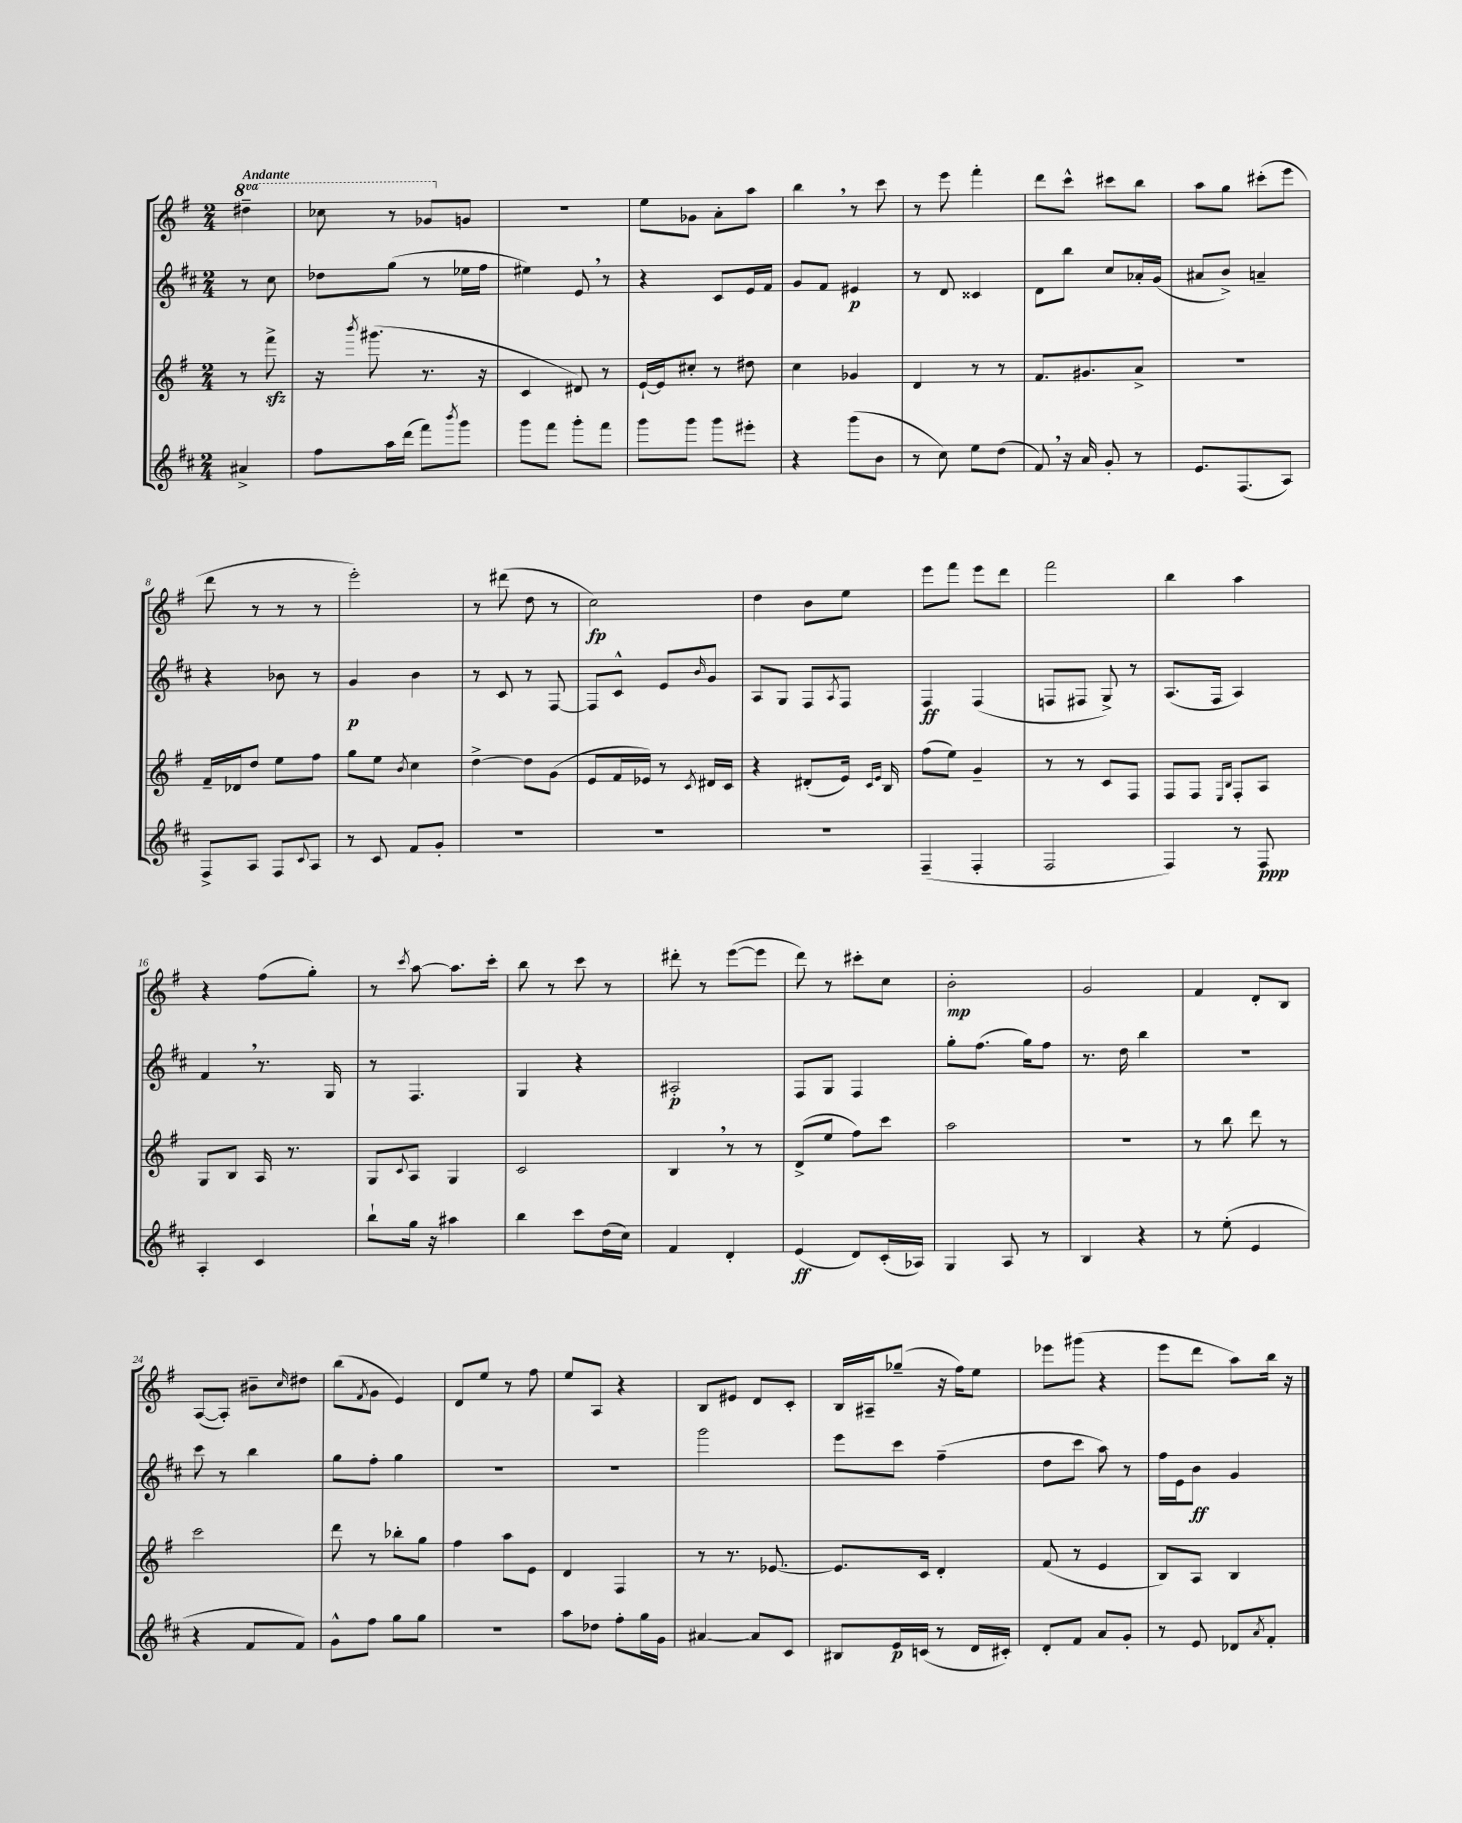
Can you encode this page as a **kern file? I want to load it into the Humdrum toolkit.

**kern	**dynam	**kern	**kern	**dynam	**kern	**dynam
*part4	*part4	*part3	*part2	*part2	*part1	*part1
*staff4	*staff4	*staff3	*staff2	*staff2	*staff1	*staff1
*clefG2	*	*clefG2	*clefG2	*	*clefG2	*
*k[f#c#]	*	*k[f#]	*k[f#c#]	*	*k[f#]	*
*M2/4	*	*M2/4	*M2/4	*	*M2/4	*
*	*	*	*	*	*8va	*
=	=	=	=	=	=	=
!	!	!	!	!	!LO:TX:a:B:t=Andante	!
4a#X^/	.	8r	8r	.	4ddd#X~\	.
.	.	8fff#zz^\	8cc#\	.	.	.
=1	=1	=1	=1	=1	=1	=1
8ff#\L	.	16r	8dd-X\L	.	8ccc-X\	.
.	.	8qbbb/	.	.	.	.
.	.	(8.ggg#X\	.	.	.	.
16aa\L	.	.	(8gg\J	.	8r	.
(16ddd\JJ	.	.	.	.	.	.
8fff#\L)	.	8.r	8r	.	8gg-X/L	.
8qbbb/	.	.	.	.	.	.
*	*	*	*	*	*X8va	*
8ggg\J	.	.	16ee-X\LL	.	8gn/J	.
.	.	16r	16ff#\JJ	.	.	.
=2	=2	=2	=2	=2	=2	=2
8ggg\L	.	4c/	4ee#X\)	.	2r	.
8fff#\J	.	.	.	.	.	.
8ggg'\L	.	8d#X/)	8e,/	.	.	.
8fff#\J	.	8r	8r	.	.	.
=3	=3	=3	=3	=3	=3	=3
8ggg\L	.	[16e`/LL	4r	.	8ee\L	.
.	.	16e/J]	.	.	.	.
8ggg\J	.	8cc#X'/J	.	.	8g-X\J	.
8ggg\L	.	8r	8c#/L	.	8a'\L	.
8eee#X'\J	.	8dd#X\	16e/L	.	8aa\J	.
.	.	.	16f#/JJ	.	.	.
=4	=4	=4	=4	=4	=4	=4
4r	.	4cc\	8g/L	.	4bb,\	.
.	.	.	8f#/J	.	.	.
(8ggg\L	.	4g-X/	4e#X/	p	8r	.
8b\J	.	.	.	.	8ccc\	.
=5	=5	=5	=5	=5	=5	=5
8r	.	4d/	8r	.	8r	.
8cc#\)	.	.	8d/	.	8eee\	.
8ee\L	.	8r	4c##X/	.	4fff#'\	.
(8dd\J	.	8r	.	.	.	.
=6	=6	=6	=6	=6	=6	=6
8f#,/)	.	8.f#/L	8d\L	.	8ddd\L	.
16r	.	.	8bb\J	.	8ccc^^\J	.
16a/	.	8.g#X/	.	.	.	.
8g'/	.	.	8cc#/L	.	8ccc#X\L	.
8r	.	8a^/J	16a-X'/L	.	8bb\J	.
.	.	.	(16g/JJ	.	.	.
=7	=7	=7	=7	=7	=7	=7
8.e/L	.	2r	8a#X/L	.	8aa\L	.
.	.	.	8b^/J)	.	8gg\J	.
(8.F#/	.	.	.	.	.	.
.	.	.	4an~/	.	(8ccc#X'\L	.
8A/J)	.	.	.	.	8eee\J	.
!!LO:LB:g=z
=8	=8	=8	=8	=8	=8	=8
8F#^/L	.	16f#~/LL	4r	.	8ddd\	.
.	.	16d-X/J	.	.	.	.
8A/J	.	8dd/J	.	.	8r	.
8F#/L	.	8ee\L	8b-X\	.	8r	.
8qqc#/	.	.	.	.	.	.
8A/J	.	8ff#\J	8r	.	8r	.
=9	=9	=9	=9	=9	=9	=9
8r	.	8gg\L	4g/	p	2eee'\)	.
8c#/	.	8ee\J	.	.	.	.
.	.	8qb/	.	.	.	.
8f#/L	.	4cc\	4b\	.	.	.
8g'/J	.	.	.	.	.	.
=10	=10	=10	=10	=10	=10	=10
2r	.	[4dd^\	8r	.	8r	.
.	.	.	8c#/	.	(8ddd#X\	.
.	.	8dd\L]	8r	.	8dd\	.
.	.	(8g\J	[8F#/	.	8r	.
=11	=11	=11	=11	=11	=11	=11
2r	.	8e/L	8F#/L]	.	2cc\)	fp
.	.	16f#/L	8c#^^/J	.	.	.
.	.	16e-X/JJ)	.	.	.	.
.	.	8r	8e/L	.	.	.
.	.	8qc/	16qqb/	.	.	.
.	.	16d#X/LL	8g/J	.	.	.
.	.	16c/JJ	.	.	.	.
=12	=12	=12	=12	=12	=12	=12
2r	.	4r	8A/L	.	4dd\	.
.	.	.	8G/J	.	.	.
.	.	(8d#X'/L	8F#/L	.	8b\L	.
.	.	.	8qA/	.	.	.
.	.	16e/Jk)	8F#/J	.	8ee\J	.
.	.	16qqc/LL	.	.	.	.
.	.	16qqe/JJ	.	.	.	.
.	.	16B/	.	.	.	.
=13	=13	=13	=13	=13	=13	=13
(4F#~/	.	(8ff#\L	4F#/	ff	8eee\L	.
.	.	8ee\J)	.	.	8fff#\J	.
4F#'/	.	4g~/	(4F#/	.	8eee\L	.
.	.	.	.	.	8ddd\J	.
=14	=14	=14	=14	=14	=14	=14
2F#/	.	8r	8Fn/L	.	2fff#\	.
.	.	8r	8F#X/J	.	.	.
.	.	8c/L	8G^/)	.	.	.
.	.	8F#/J	8r	.	.	.
=15	=15	=15	=15	=15	=15	=15
4F#/)	.	8F#/L	(8.A/L	.	4bb\	.
.	.	8F#/J	.	.	.	.
.	.	.	16F#/Jk	.	.	.
.	.	16qqE/LL	.	.	.	.
.	.	16qqB/JJ	.	.	.	.
8r	.	8F#'/L	4A/)	.	4aa\	.
8F#/	ppp	8A/J	.	.	.	.
!!LO:LB:g=z
=16	=16	=16	=16	=16	=16	=16
4A'/	.	8G/L	4f#,/	.	4r	.
.	.	8B/J	.	.	.	.
4c#/	.	16A/	8.r	.	(8ff#\L	.
.	.	8.r	.	.	.	.
.	.	.	.	.	8gg'\J)	.
.	.	.	16G/	.	.	.
=17	=17	=17	=17	=17	=17	=17
8bb`\L	.	8G/L	8r	.	8r	.
.	.	8qqc/	.	.	8qccc/	.
16gg\Jk	.	8A/J	4.F#/	.	[8aa\	.
16r	.	.	.	.	.	.
4aa#X\	.	4G/	.	.	8.aa\L]	.
.	.	.	.	.	16ccc'\Jk	.
=18	=18	=18	=18	=18	=18	=18
4bb\	.	2c/	4G/	.	8bb\	.
.	.	.	.	.	8r	.
8ccc#\L	.	.	4r	.	8ccc\	.
(16dd\L	.	.	.	.	8r	.
16cc#\JJ)	.	.	.	.	.	.
=19	=19	=19	=19	=19	=19	=19
4f#/	.	4B,/	2A#X'/	p	8ddd#X'\	.
.	.	.	.	.	8r	.
4d'/	.	8r	.	.	([8eee\L	.
.	.	8r	.	.	8eee\J]	.
=20	=20	=20	=20	=20	=20	=20
(4e/	ff	(8d^/L	8F#/L	.	8ddd\)	.
.	.	8ee/J	8G/J	.	8r	.
8d/L)	.	8ff#\L)	4F#/	.	8ccc#X'\L	.
(16c#'/L	.	8ccc\J	.	.	8cc\J	.
16A-X/JJ)	.	.	.	.	.	.
=21	=21	=21	=21	=21	=21	=21
4G/	.	2aa\	8gg'\L	.	2b'\	mp
.	.	.	(8.ff#\J	.	.	.
8A/	.	.	.	.	.	.
.	.	.	16gg\KL)	.	.	.
8r	.	.	8ff#\J	.	.	.
=22	=22	=22	=22	=22	=22	=22
4B/	.	2r	8.r	.	2g/	.
.	.	.	16dd\	.	.	.
4r	.	.	4bb\	.	.	.
=23	=23	=23	=23	=23	=23	=23
8r	.	8r	2r	.	4f#/	.
(8ee'\	.	8bb\	.	.	.	.
4e/	.	8ddd\	.	.	8d'/L	.
.	.	8r	.	.	8B/J	.
!!LO:LB:g=z
=24	=24	=24	=24	=24	=24	=24
4r	.	2ccc\	8ccc#\	.	([8A/L	.
.	.	.	8r	.	8A'/J])	.
8f#/L	.	.	4bb\	.	8b#X~\L	.
.	.	.	.	.	16qqcc/	.
8f#/J)	.	.	.	.	8dd#X\J	.
=25	=25	=25	=25	=25	=25	=25
8g^^\L	.	8ddd\	8gg\L	.	(8bb\L	.
.	.	.	.	.	8qf#/	.
8ff#\J	.	8r	8ff#'\J	.	8g\J	.
8gg\L	.	8bb-X'\L	4gg\	.	4e/)	.
8gg\J	.	8gg\J	.	.	.	.
=26	=26	=26	=26	=26	=26	=26
2r	.	4ff#\	2r	.	8d/L	.
.	.	.	.	.	8ee/J	.
.	.	8aa\L	.	.	8r	.
.	.	8e\J	.	.	8ff#\	.
=27	=27	=27	=27	=27	=27	=27
8aa\L	.	4d/	2r	.	8ee/L	.
8dd-X\J	.	.	.	.	8A/J	.
8ff#'\L	.	4F#/	.	.	4r	.
16gg\L	.	.	.	.	.	.
16g\JJ	.	.	.	.	.	.
=28	=28	=28	=28	=28	=28	=28
[4a#X/	.	8r	2ggg\	.	8B/L	.
.	.	8.r	.	.	8e#X/J	.
8a#/L]	.	.	.	.	8d/L	.
.	.	[8.e-X/	.	.	.	.
8c#/J	.	.	.	.	8c'/J	.
=29	=29	=29	=29	=29	=29	=29
8B#X/L	.	8.e-/L]	8eee\L	.	16B/LL	.
.	.	.	.	.	16A#X~/J	.
16e/L	p	.	8ccc#\J	.	(8gg-X~/J	.
(16cn/JJ	.	16c/Jk	.	.	.	.
8r	.	4d'/	(4ff#~\	.	16r	.
.	.	.	.	.	16ff#\KL)	.
16d/LL	.	.	.	.	8ee\J	.
16c#X'/JJ)	.	.	.	.	.	.
=30	=30	=30	=30	=30	=30	=30
8d'/L	.	(8f#/	8dd\L	.	8eee-X\L	.
8f#/J	.	8r	8ccc#\J	.	(8ggg#X\J	.
8a/L	.	4e/	8aa\)	.	4r	.
8g'/J	.	.	8r	.	.	.
=31	=31	=31	=31	=31	=31	=31
8r	.	8B/L)	16ff#\LL	.	8eee\L	.
.	.	.	16e\J	.	.	.
8e/	.	8A/J	8b\J	ff	8ddd\J	.
8d-X/L	.	4B/	4g/	.	8aa\L)	.
8qa/	.	.	.	.	.	.
8f#'/J	.	.	.	.	16bb\Jk	.
.	.	.	.	.	16r	.
==	==	==	==	==	==	==
*-	*-	*-	*-	*-	*-	*-
